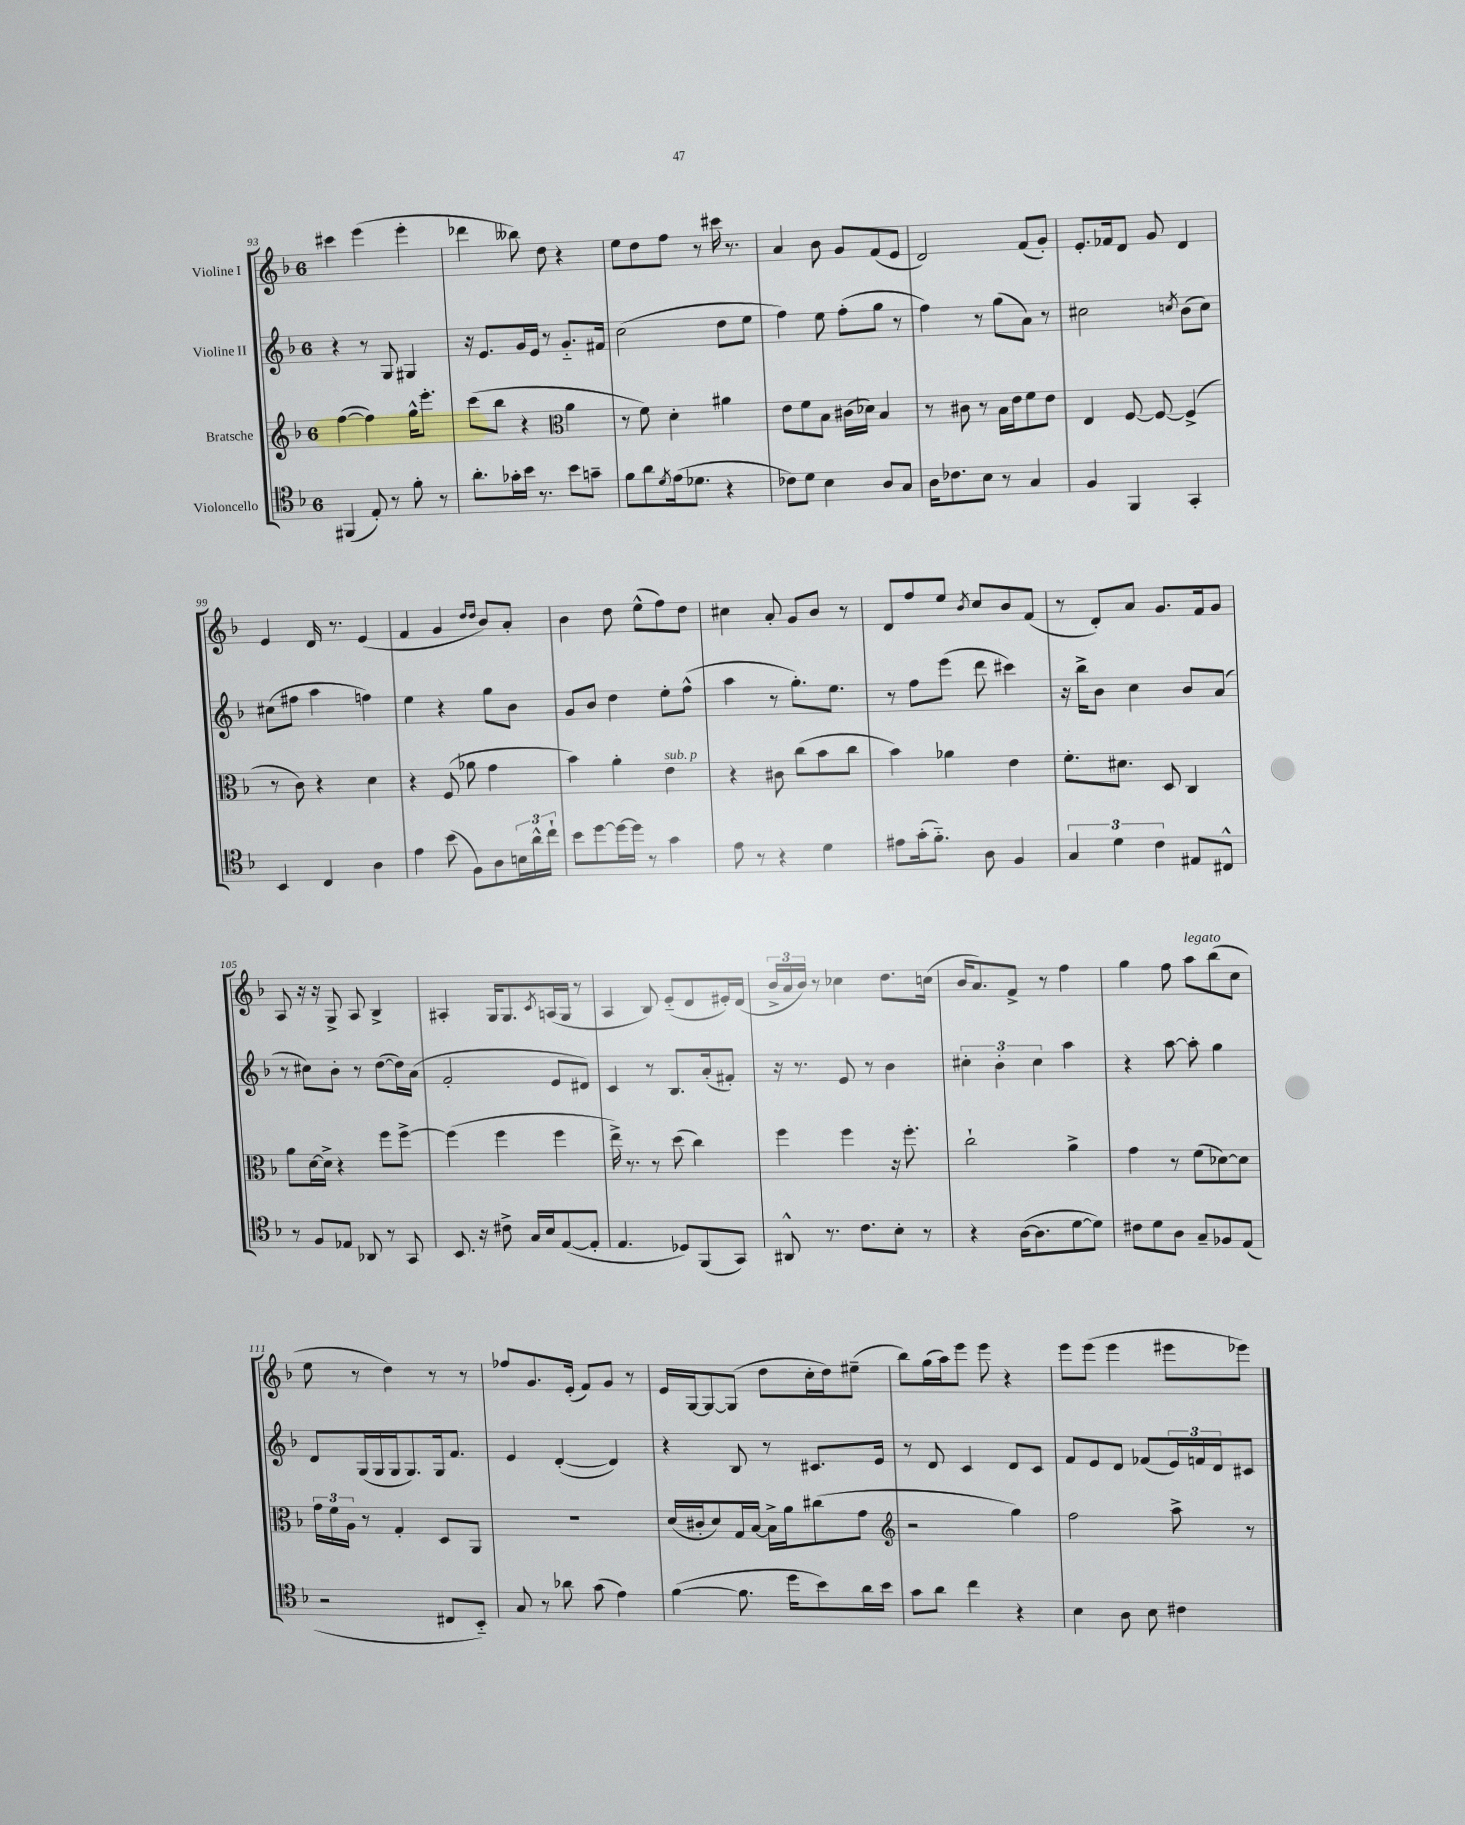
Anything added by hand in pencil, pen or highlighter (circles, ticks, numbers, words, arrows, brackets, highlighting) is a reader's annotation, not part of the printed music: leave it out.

**kern	**kern	**kern	**kern
*part4	*part3	*part2	*part1
*staff4	*staff3	*staff2	*staff1
*I"Violoncello	*I"Bratsche	*I"Violine II	*I"Violine I
*clefC4	*clefG2	*clefG2	*clefG2
*k[b-]	*k[b-]	*k[b-]	*k[b-]
*M6/8	*M6/8	*M6/8	*M6/8
=93	=93	=93	=93
(4FF#X/	([4ff\	4r	4ccc#X\
8E'/)	4ff\])	8r	(4eee\
8r	.	8G/	.
8f'\	16gg^^\KL	4G#X/	4eee'\
.	8.eee'\J	.	.
8r	.	.	.
=94	=94	=94	=94
8.a'\L	(8ccc\L	16r	4ddd-X\
.	.	8.e/L	.
.	8bb-\J	.	.
16g-X'\L	.	.	.
16b-\JJ	4r	16g/L	8bb--X\)
8.r	.	16e/JJ	.
.	.	8r	8dd\
*	*clefC3	*	*
8b-\L	4a\	8.g/L	4r
8gn~\J	.	.	.
.	.	16f#X/Jk	.
=95	=95	=95	=95
8f\L	8r	(2cc\	8ee\L
8a\	8f\)	.	8dd\
8qd/	.	.	.
(16e\k	4d'\	.	8ff\J
8.d-X\J	.	.	.
.	.	.	8r
4r	4a#X\	8dd\L	16ccc#X\
.	.	.	8.r
.	.	8ee\J	.
=96	=96	=96	=96
8c-X\L)	8e\L	4ff\)	4a/
8d\J	8f\	.	.
4B-\	8B-\J	8ee\	8b-\
.	(16c#X\LL	(8ff'\L	8g/L
.	16d-X\JJ)	.	.
8A/L	4B-/	8gg\J	(8f/
8G/J	.	8r	8e/J
=97	=97	=97	=97
16A\KL	8r	4ff\)	2d/)
8.c-X\	.	.	.
.	8c#X\	.	.
8B-\J	8r	8r	.
8r	16B-\LL	(8gg\L	.
.	16e\J	.	.
4G/	8f\	8a\J)	(8f/L
.	8e\J	8r	8g'/J)
=98	=98	=98	=98
4F/	4E/	2cc#X\	8.e'/L
.	.	.	16f-X/k
4FF/	[8F/	.	8d/J
.	8F/_	.	8g/
.	.	8qccn/	.
4GG'/	(4F^/]	(8b-\L	4d/
.	.	8cc\J)	.
!!LO:LB:g=z
=99	=99	=99	=99
4BB-/	8r	(8cc#X\L	4e/
.	8c\)	8ff#X\J	.
4C/	4r	4aa\	16d/
.	.	.	8.r
4A\	4d\	4ffn\)	(4e/
=100	=100	=100	=100
4e\	4r	4ee\	4f/
(8b-\	(8F/	4r	4g/
8F\L)	8a-X\	.	.
.	.	.	16qqdd/LL
.	.	.	16qqdd/JJ
8A\	4g\	8gg\L	8b-/L)
24Bn\L	.	8b-\J	8a'/J
24a^^\	.	.	.
24cc`\JJ	.	.	.
=101	=101	=101	=101
8b-\L	4b-\)	8g/L	4b-\
[8dd\	.	8b-/J	.
16dd\L_	4a'\	4dd\	8dd\
16dd\JJ]	.	.	.
8r	.	.	(8ee^^\L
!	!LO:TX:a:i:t=sub. p	!	!
4g\	4e\	8ee'\L	8ff\)
.	.	(8ff^^\J	8dd\J
=102	=102	=102	=102
8e\	4r	4aa\	4cc#X\
8r	.	.	.
4r	8c#X\	8r	8a'/
.	(8cc\L	8.gg'\L)	8g/L
4d\	8b-\	.	8b-/J
.	.	8.ee\J	.
.	8cc\J	.	8r
=103	=103	=103	=103
8e#X\L	4b-\)	8r	8d/L
(16g'\k	.	8ff\L	8ff/
8.f\J)	.	.	.
.	4a-X\	(8eee\J	8ee/J
.	.	.	8qb-/
8A\	.	8ddd\	8cc/L
4F/	4e\	4ccc#X\)	8b-/
.	.	.	(8f/J
=104	=104	=104	=104
6G/	8.f'\L	16r	8r
.	.	16bb-^\KL	.
.	.	8b-\J	8d'/L)
6d\	.	.	.
.	8.d#X\J	.	.
.	.	4cc\	8a/J
6c\	.	.	.
.	8D/	.	8.g/L
8E#X/L	4C/	8b-/L	.
.	.	.	16f/k
8C#X^^/J	.	(8a/J	8g/J
!!LO:LB:g=z
=105	=105	=105	=105
8r	8a\L	8r	8A/
8F/L	[16d\L	8cc#X\L)	16r
.	16d^\JJ]	.	16r
8E-X/J	4r	8b-'\J	8G^/
8AA-X/	.	8r	8A/
8r	8ff\L	([8dd\L	4B-^/
8GG/	[8ff^\J	16dd\L])	.
.	.	(16a\JJ	.
=106	=106	=106	=106
8.BB-/	(4ff\]	2f'/	4A#X'/
16r	.	.	.
8c#X^\	4ff\	.	16G/KL
.	.	.	8.G/
16G/LL	.	.	.
16B-/J	.	.	.
.	.	.	8qc/
([8E/	4ff\	8e/L	(16An/L
.	.	.	16G/JJ
8E'/J]	.	8d#X/J)	8r
=107	=107	=107	=107
4.E/	16ee^\)	4c/	4A/
.	8.r	.	.
.	8r	8r	8B-/)
8D-X/L)	(8dd\	8.B-/L	(8e/L
(8FF/	4cc\)	.	8d/
.	.	(16a'/k	.
8GG/J)	.	8f#X'/J)	16e#X'/L)
.	.	.	(16d/JJ
=108	=108	=108	=108
8AA#X^^/	4ff\	16r	24b-^/LL
.	.	.	24a/
.	.	8.r	.
.	.	.	24b-/JJ)
8.r	.	.	8r
.	4ff\	8e/	4cc-X\
8.c\L	.	.	.
.	.	8r	.
8B-'\J	16r	4b-\	8.dd\L
.	8.ff'\	.	.
8r	.	.	.
.	.	.	(16ccn\Jk
=109	=109	=109	=109
4r	2cc`\	6cc#X'\	16b-/KL
.	.	.	8.a/)
.	.	6b-'\	.
([16A\KL	.	.	8f^/J
8.A\]	.	.	.
.	.	6cc#\	.
.	.	.	8r
[8d\	4a^\	4aa\	4ff\
8d\J])	.	.	.
=110	=110	=110	=110
8c#X\L	4g\	4r	4gg\
8d\	.	.	.
8A\J	8r	[8aa\	8ff\
!	!	!	!LO:TX:a:i:t=legato
8G~/L	(8f\L	8aa'\]	8aa\L
8F-X/	[8d-X\)	4gg\	(8bb-\
(8E/J	8d-\J]	.	8cc\J
!!LO:LB:g=z
=111	=111	=111	=111
2r	24g\LL	8d/L	8ee\
.	24f\	.	.
.	24A\JJ	.	.
.	8r	(16G/L	8r
.	.	16G/	.
.	4G'/	16G/J	4dd\)
.	.	8.G/)	.
8C#X/L	8D/L	16G/k	8r
.	.	8.f/J	.
8BB-/J)	8AA/J	.	8r
=112	=112	=112	=112
8G/	2.r	4e/	8ff-X/L
8r	.	.	8.g/
8a-X\	.	([4d'/	.
.	.	.	(16e'/Jk
(8g\	.	.	8f/L)
4e\)	.	4d/])	8g/J
.	.	.	8r
=113	=113	=113	=113
([4f\	(16d/LL	4r	16e/LL
.	16c#X'/J	.	[16G/J
.	8d/)	.	8G/_
8.f\]	16G/L	8B-/	(8G/J]
.	[16B-/JJ	.	.
.	16B-^\LL]	8r	8dd\L
16dd\KL	16a\J	.	.
8b-\)	(8cc#X\	8.c#X/L	16cc'\L
.	.	.	16dd\J)
16a\L	8g\J	.	(8ee#X~\J
16b-\JJ	.	16e/Jk	.
=114	=114	=114	=114
*	*clefG2	*	*
8g\L	2r	8r	8bb-\L)
8a\J	.	8d/	(16gg\L
.	.	.	16aa\J)
4cc\	.	4c/	8eee\J
.	.	.	8eee\
4r	4gg\)	8d/L	4r
.	.	8c/J	.
=115	=115	=115	=115
4B-\	2ff\	8f/L	8eee\L
.	.	8e/	(8eee\J
8A\	.	8d/J	4eee\
8B-\	.	(8f-X/L	.
4c#X\	8aa^\	24e/L)	8eee#X\L
.	.	24fn/	.
.	.	24d/J	.
.	8r	8c#X/J	8eee-X\J)
==	==	==	==
*-	*-	*-	*-
